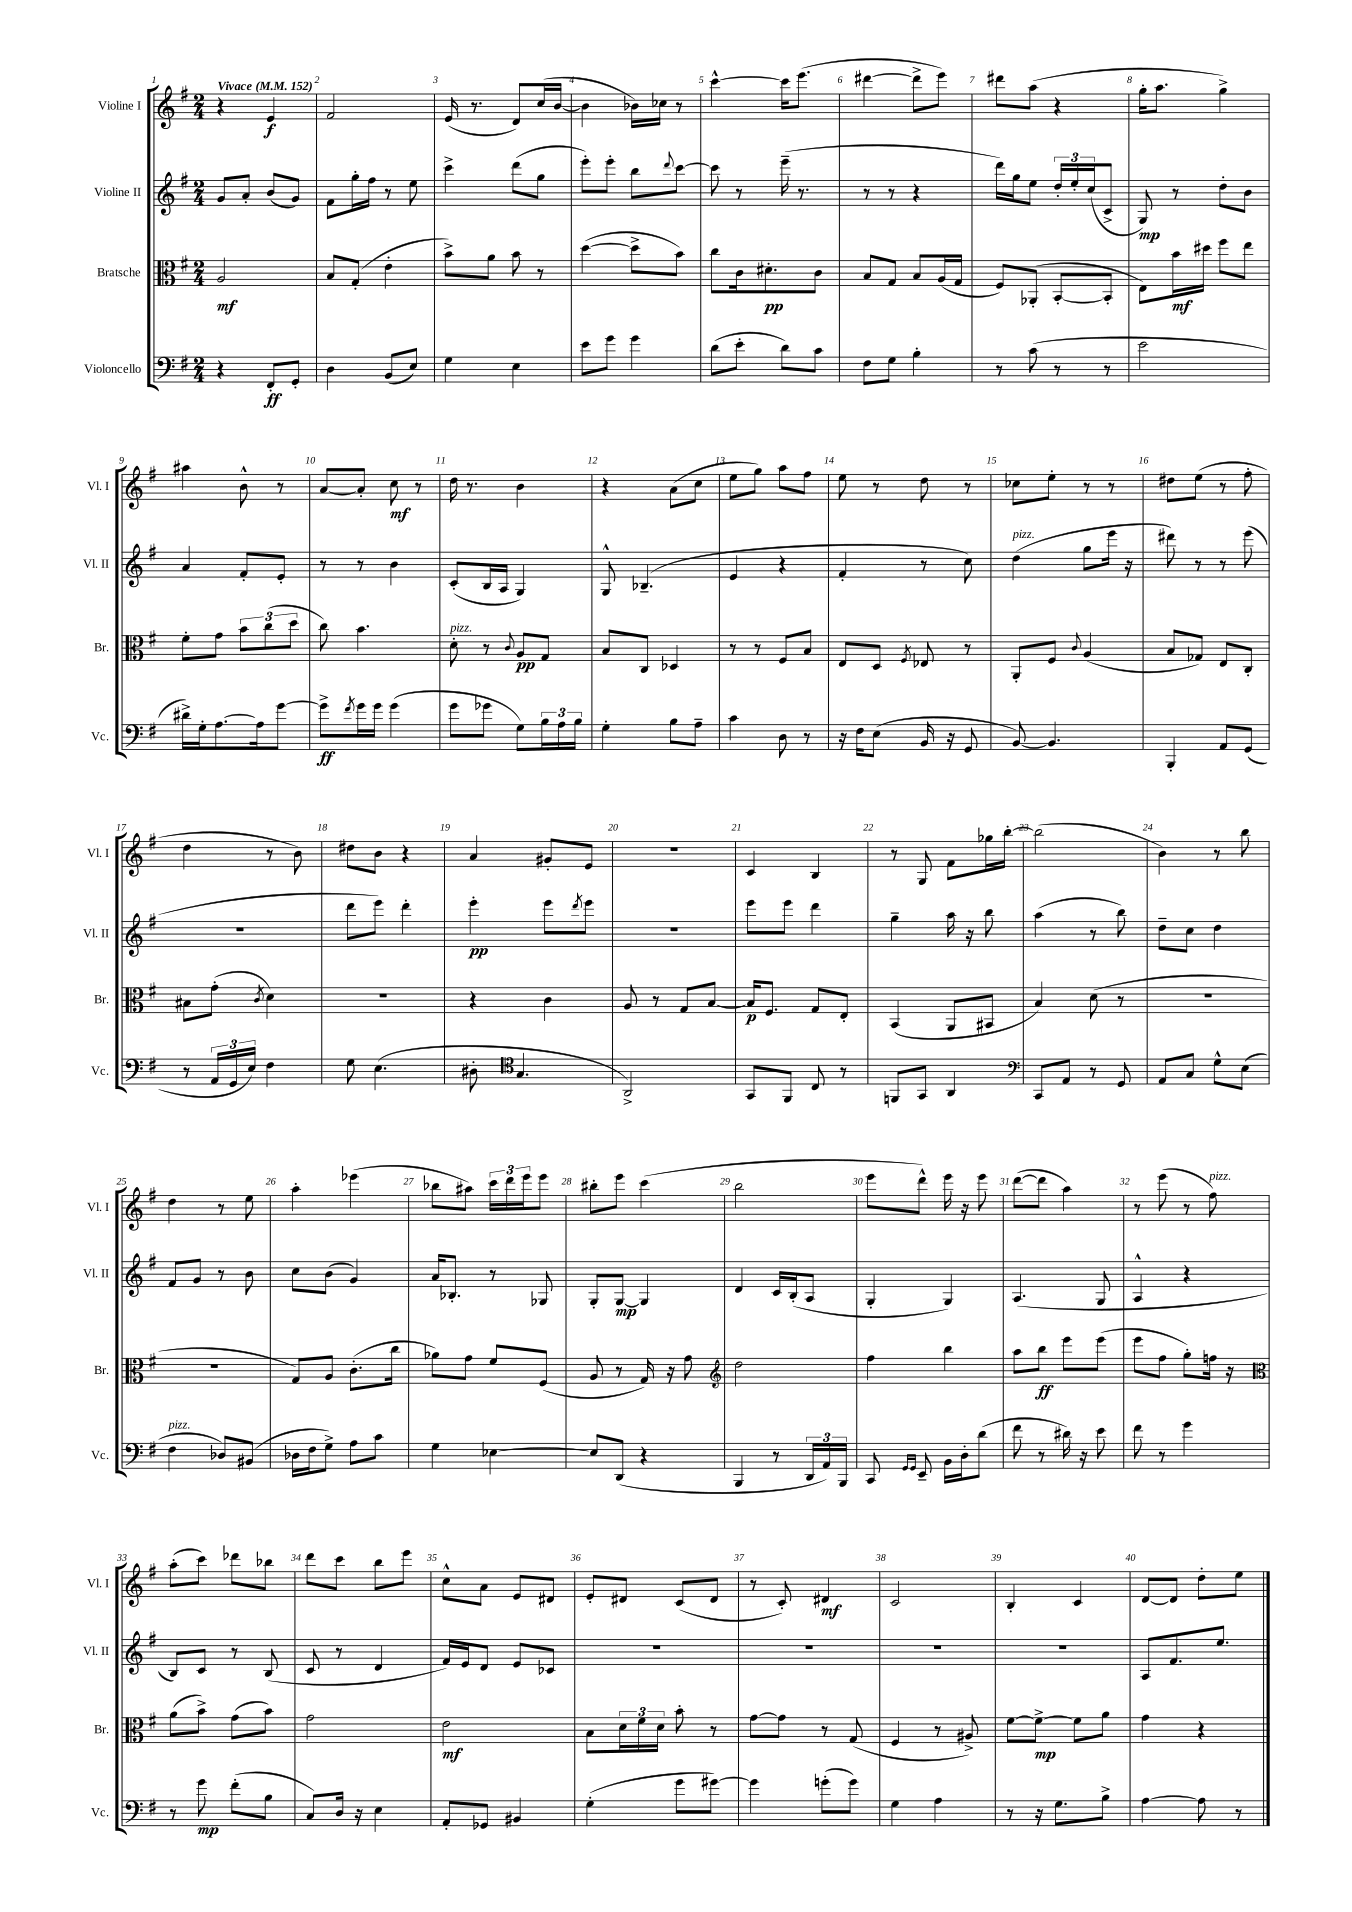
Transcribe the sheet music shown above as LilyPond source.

<<
\new StaffGroup <<
\new Staff = "s0" \with { instrumentName = "Violine I" shortInstrumentName = "Vl. I" } {
    \clef treble \key g \major \numericTimeSignature \time 2/4 \tempo "Vivace" 4 = 152
    r4 e'4\f |
    fis'2 |
    e'16( r8. d'8) c''16( b'16~ |
    b'4 bes'16) ces''16 r8 |
    c'''4~-^ c'''16 e'''8.( |
    dis'''4~ dis'''8-> e'''8) |
    dis'''8 a''8( r4 |
    g''16-. a''8. g''4->) |
    ais''4 b'8-^ r8 |
    a'8~ a'8-. c''8\mf r8 |
    d''16 r8. b'4 |
    r4 a'8( c''8 |
    e''8 g''8) a''8 fis''8 |
    e''8 r8 d''8 r8 |
    ces''8 e''8-. r8 r8 |
    dis''8 e''8( r8 fis''8-. |
    d''4 r8 b'8) |
    dis''8 b'8 r4 |
    a'4 gis'8-. e'8 |
    R2 |
    c'4 b4 |
    r8 g8 fis'8 ges''16 b''16~-. |
    b''2( |
    b'4) r8 b''8 |
    d''4 r8 e''8 |
    a''4-. ees'''4( |
    bes''8 ais''8) \tuplet 3/2 { c'''16 d'''16 e'''16 } e'''8 |
    bis''8-. e'''8 c'''4( |
    b''2 |
    e'''8 d'''8-^) e'''16 r16 e'''8 |
    d'''8~( d'''8 a''4) |
    r8 e'''8( r8 fis''8^\markup { \italic "pizz." }) |
    a''8-.( c'''8) des'''8 bes''8 |
    d'''8 c'''8 b''8 e'''8 |
    c''8-^ a'8 e'8 dis'8 |
    e'8-. dis'8 c'8( dis'8 |
    r8 c'8-.) dis'4\mf |
    c'2 |
    b4-. c'4 |
    d'8~ d'8 d''8-. e''8 \bar "|." |
}
\new Staff = "s1" \with { instrumentName = "Violine II" shortInstrumentName = "Vl. II" } {
    \clef treble \key g \major \numericTimeSignature \time 2/4
    g'8 a'8-. b'8( g'8) |
    fis'8 g''16-. fis''16 r8 e''8 |
    c'''4-> d'''8( g''8 |
    e'''8-.) e'''8-. b''8 \appoggiatura { d'''8 } c'''8~ |
    c'''8 r8 e'''16--( r8. |
    r8 r8 r4 |
    d'''16) g''16 e''8 \tuplet 3/2 { d''16-. e''16-. c''16( } c'8-> |
    g8\mp) r8 d''8-. b'8 |
    a'4 fis'8-. e'8-. |
    r8 r8 b'4 |
    c'8-.( b16 a16 g4) |
    g8-^ bes4.--( |
    e'4 r4 |
    fis'4-. r8 c''8) |
    d''4^\markup { \italic "pizz." }( g''8 e'''16 r16 |
    dis'''8) r8 r8 e'''8( |
    R2 |
    d'''8 e'''8) d'''4-. |
    e'''4-.\pp e'''8 \acciaccatura { d'''8 } e'''8 |
    R2 |
    e'''8 e'''8 d'''4 |
    g''4-- a''16 r16 b''8 |
    a''4( r8 b''8) |
    d''8-- c''8 d''4 |
    fis'8 g'8 r8 b'8 |
    c''8 b'8( g'4) |
    a'16 bes8.-. r8 ges8 |
    g8-. g8~\mp g4 |
    d'4 c'16 b16-.( a8 |
    g4-. g4) |
    a4.( g8 |
    a4-^ r4 |
    b8) c'8 r8 b8( |
    c'8 r8 d'4 |
    fis'16) e'16 d'8 e'8 ces'8 |
    R2 |
    R2 |
    R2 |
    R2 |
    a8 fis'8. e''8. \bar "|." |
}
\new Staff = "s2" \with { instrumentName = "Bratsche" shortInstrumentName = "Br." } {
    \clef alto \key g \major \numericTimeSignature \time 2/4
    a2\mf |
    b8 g8-.( e'4-. |
    b'8->) a'8 b'8 r8 |
    d''4~( d''8-> b'8) |
    c''8 c'16 dis'8.-.\pp c'8 |
    b8 g8 b8 a16( g16 |
    fis8) aes,8-.( b,8~-. b,8-. |
    e8) b'16\mf dis''16 fis''8 e''8 |
    fis'8-. g'8 \tuplet 3/2 { b'8 c''8( d''8 } |
    c''8) b'4. |
    d'8-.^\markup { \italic "pizz." } r8 \appoggiatura { c'8 } a8\pp g8 |
    b8 c8 des4 |
    r8 r8 fis8 b8 |
    e8 d8 \acciaccatura { fis8 } ees8 r8 |
    a,8-. fis8 \appoggiatura { c'8 } a4( |
    b8 ges8) e8 c8-. |
    bis8 g'8-.( \acciaccatura { c'8 } d'4) |
    R2 |
    r4 c'4 |
    a8 r8 g8 b8~ |
    b16\p fis8. g8 e8-. |
    b,4( a,8 bis,8 |
    b4) d'8( r8 |
    r2 |
    r2 |
    g8) a8 c'8.-.( c''16 |
    aes'8) g'8 fis'8 fis8( |
    a8 r8 g16) r16 g'8 |
    \clef treble d''2 |
    fis''4 b''4 |
    a''8 b''8\ff e'''8 e'''8( |
    e'''8 fis''8 g''8-.) f''16 r16 |
    \clef alto a'8( b'8->) g'8( b'8) |
    g'2 |
    e'2\mf |
    b8 \tuplet 3/2 { d'16 fis'16 d'16 } b'8-. r8 |
    g'8~ g'8 r8 g8( |
    fis4 r8 ais8->) |
    fis'8~ fis'8~->\mp fis'8 a'8 |
    g'4 r4 \bar "|." |
}
\new Staff = "s3" \with { instrumentName = "Violoncello" shortInstrumentName = "Vc." } {
    \clef bass \key g \major \numericTimeSignature \time 2/4
    r4 fis,8-.\ff g,8-. |
    d4 b,8( e8) |
    g4 e4 |
    e'8 g'8 g'4 |
    d'8( e'8-. d'8) c'8 |
    fis8 g8 b4-. |
    r8 c'8( r8 r8 |
    e'2 |
    dis'16->) g16-. a8.~ a16 g'8~ |
    g'8->\ff \acciaccatura { fis'8 } g'16 g'16 g'4( |
    g'8 ges'8 g8) \tuplet 3/2 { b16 a16 b16 } |
    g4-. b8 a8-- |
    c'4 d8 r8 |
    r16 fis16 e8( b,16 r16 g,8 |
    b,8~) b,4. |
    b,,4-. a,8 g,8( |
    r8 \tuplet 3/2 { a,16 g,16 e16) } fis4 |
    g8 e4.( |
    dis8-. \clef tenor g4. |
    a,2->) |
    g,8 fis,8 c8 r8 |
    f,8 g,8 a,4 |
    \clef bass c,8 a,8 r8 g,8 |
    a,8 c8 g8-^ e8( |
    fis4^\markup { \italic "pizz." } des8) bis,8( |
    des16 fis16 g8->) a8 c'8 |
    g4 ees4~ |
    ees8 d,8( r4 |
    b,,4 r8 \tuplet 3/2 { d,16 a,16) b,,16 } |
    c,8 \grace { g,16 g,16 } e,8-- b,16 d16-. d'8( |
    fis'8 r8 dis'16) r16 e'8 |
    fis'8 r8 g'4 |
    r8 g'8\mp fis'8-.( b8 |
    c8) d16 r16 e4 |
    a,8-. ges,8 bis,4 |
    g4-.( g'8 gis'8~) |
    gis'4 g'8-.( g'8) |
    g4 a4 |
    r8 r16 g8. b8-> |
    a4~ a8 r8 \bar "|." |
}
>>
>>
\layout { \context { \Score \override BarNumber.break-visibility = ##(#f #t #t) barNumberVisibility = #all-bar-numbers-visible } }
